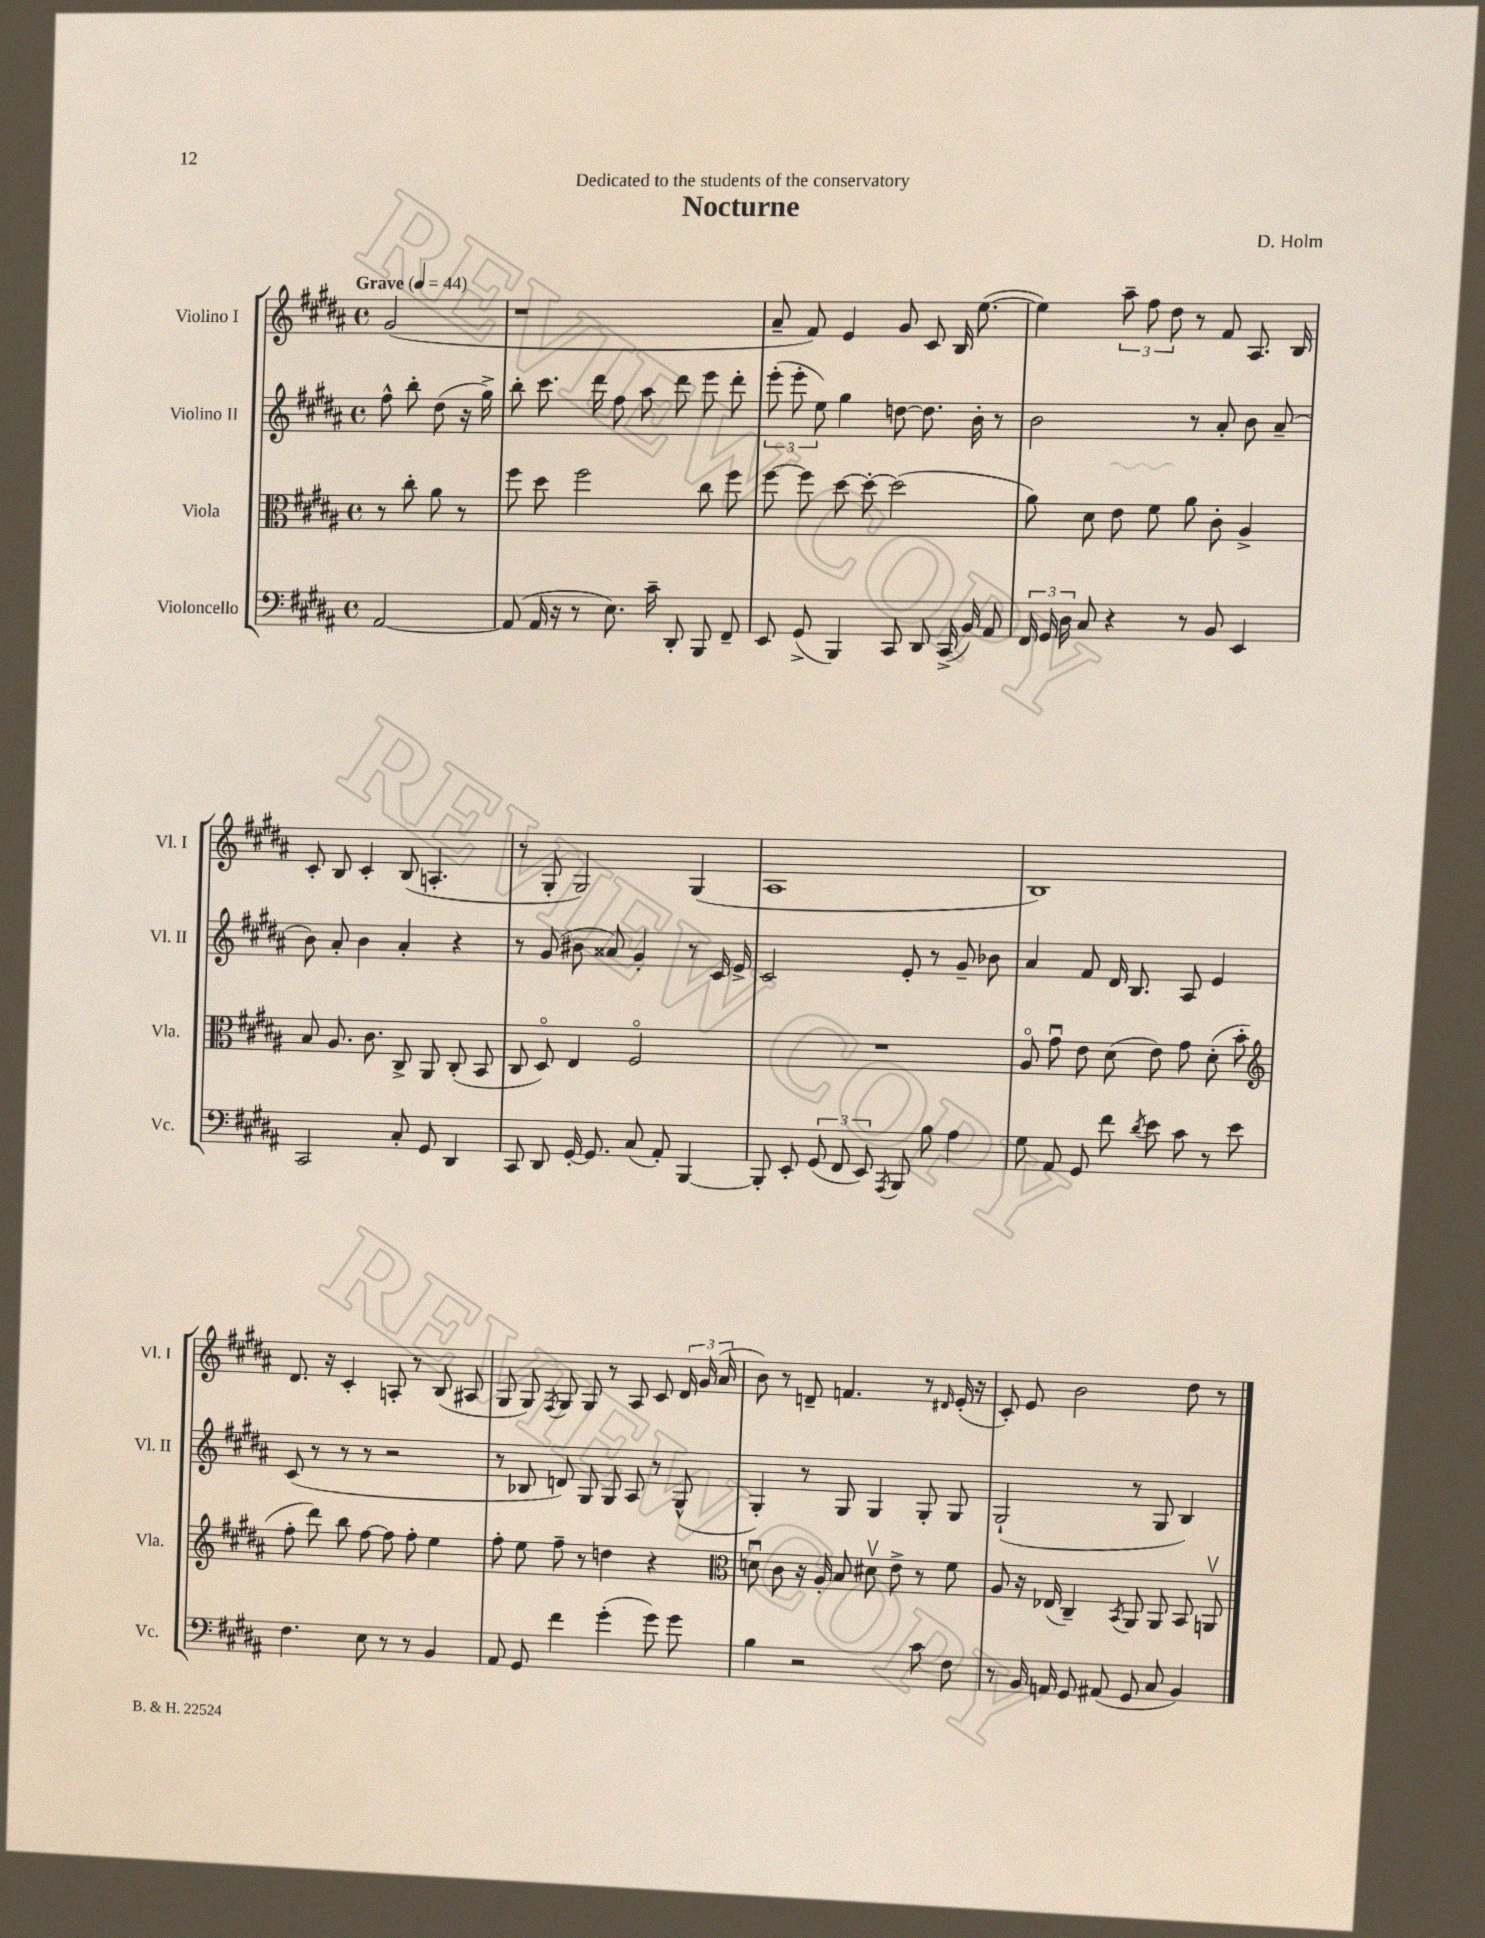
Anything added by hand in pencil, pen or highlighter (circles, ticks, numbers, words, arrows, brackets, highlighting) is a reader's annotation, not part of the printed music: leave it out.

**kern	**kern	**kern	**kern
*staff4	*staff3	*staff2	*staff1
*clefF4	*clefC3	*clefG2	*clefG2
*k[f#c#g#d#a#]	*k[f#c#g#d#a#]	*k[f#c#g#d#a#]	*k[f#c#g#d#a#]
*M4/4	*M4/4	*M4/4	*M4/4
*met(c)	*met(c)	*met(c)	*met(c)
*MM44	*MM44	*MM44	*MM44
[2AA#/	8r	8ff#^^\	(2g#/
.	8cc#'\	8bb'\	.
.	8a#\	(8dd#\	.
.	8r	16r	.
.	.	16gg#^\)	.
=	=	=	=
(8AA#/]	8ff#\	8bb'\	1r
16AA#/	8dd#\	8.ccc#\	.
16r	.	.	.
8r	2ff#\	.	.
.	.	16ddd#\	.
8.E\)	.	8ff#\	.
.	.	8aa#\	.
16c#~\	.	.	.
8DD#'/	.	8ddd#\	.
8BBB/	8cc#\	8eee\	.
8FF#~/	8ff#\	8ddd#'\	.
=	=	=	=
8EE/	[8ff#\	(12eee'\	8a#~/
.	.	12eee'\	.
(8GG#^/	8ff#\]	.	8f#/)
.	.	12ee\)	.
4BBB/)	[8dd#\	4gg#\	4e/
.	8dd#'\_	.	.
8CC#/	(2dd#\]	[8dd\	8g#/
8DD#/	.	8.dd\]	8c#/
(16CC#^/	.	.	16B/
16BB/)	.	16b'\	([8.ee\
8AA#/	.	8r	.
=	=	=	=
24FF#/	8a#\)	2b\	4ee\])
24GG#/	.	.	.
24D#\	.	.	.
8C#/	8d#\	.	.
4r	8e\	.	12aa#~\
.	.	.	12ff#\
.	8f#\	.	.
.	.	.	12dd#\
8r	8a#\	8r	8r
8BB/	8c#'\	8a#'/	8f#/
4EE/	4A#^/	8b\	8.A#/
.	.	(8a#~/	.
.	.	.	16B/
=	=	=	=
2CC#/	8B/	8b\)	8c#'/
.	8.A#/	8a#'/	8B/
.	.	4b\	4c#'/
.	8.c#\	.	.
8C#'/	8C#^/	4a#'/	(8B/
8GG#/	8AA#/	.	4.A'/
4DD#/	(8C#'/	4r	.
.	8BB/	.	.
=	=	=	=
8CC#/	8C#/	8r	8r
8DD#/	8D#o/)	(8g#/	8G#'/
[16GG#'/	4E/	8b#\	2G#/)
8.GG#/]	.	.	.
.	.	8a##/)	.
(8C#/	2F#o/	4g#'/	.
8AA#'/)	.	.	.
[4BBB/	.	8r	(4G#/
.	.	16c#/	.
.	.	16e^/	.
=	=	=	=
8BBB'/]	1r	2c#/	1A#
8EE'/	.	.	.
(12GG#/	.	.	.
12FF#/	.	.	.
12EE/)	.	.	.
8qAAA#/	.	.	.
8BBB/	.	8e'/	.
8B\	.	8r	.
4A#\	.	8g#~/	.
.	.	8b-\	.
=	=	=	=
8G#\	8A#o/	4a#/	1B)
8AA#/	8g#u\	.	.
8GG#/	8e\	8f#/	.
8f#\	(8d#\	16d#/	.
.	.	8.B/	.
8qd#/	.	.	.
8e\	8e\)	.	.
8c#\	8g#\	8A#/	.
8r	(8d#'\	4e/	.
8e\	8b'\	.	.
=	=	=	=
*	*clefG2	*	*
4.F#\	8ff#'\	(8c#/	8.d#/
.	8ddd#\)	8r	.
.	.	.	16r
.	8bb\	8r	4c#'/
8E\	[8ff#\	8r	.
8r	8ff#\]	2r	8A'/
8r	8ff#'\	.	8r
4BB/	4ee\	.	(8B/
.	.	.	8A#/
=	=	=	=
8AA#/	8ff#'\	8r	8G#/
8GG#/	8ee\	8B-/	8G#/)
.	.	.	8qF#/
4f#\	8ff#~\	8d/)	8G#/
.	8r	8G#/	8G#/
(4g#'\	4dd\	8G#/	8r
.	.	8A#/	8A#/
8g#\)	4r	8r	8c#/
8g#\	.	(8G#^^/	24d#/
.	.	.	(24g#/
.	.	.	24a#/
=	=	=	=
*	*clefC3	*	*
4B\	8du\	4G#'/)	8b\)
.	8c#\	.	8r
2r	16r	8r	8d~/
.	16A#'/	.	.
.	8B/	8G#/	4.f/
.	8d#v\	4G#/	.
.	8e^\	.	.
8c#\	8r	8G#'/	8r
.	.	.	16qqd#/
8F#\	8f#\	8G#/	(16e'/
.	.	.	16r
=	=	=	=
8r	8A#/	(2G#`/	8c#'/)
16BB/	16r	.	8e/
16AA/	(16E-/	.	.
8GG#/	4C#~/)	.	2b\
(8AA#/	.	.	.
.	8qBB/	.	.
8GG#/	8AA#/	8r	.
8C#/	8AA#/	8G#/	.
4BB/)	8BB/	4B/)	8dd#\
.	8AAv/	.	8r
==	==	==	==
*-	*-	*-	*-
